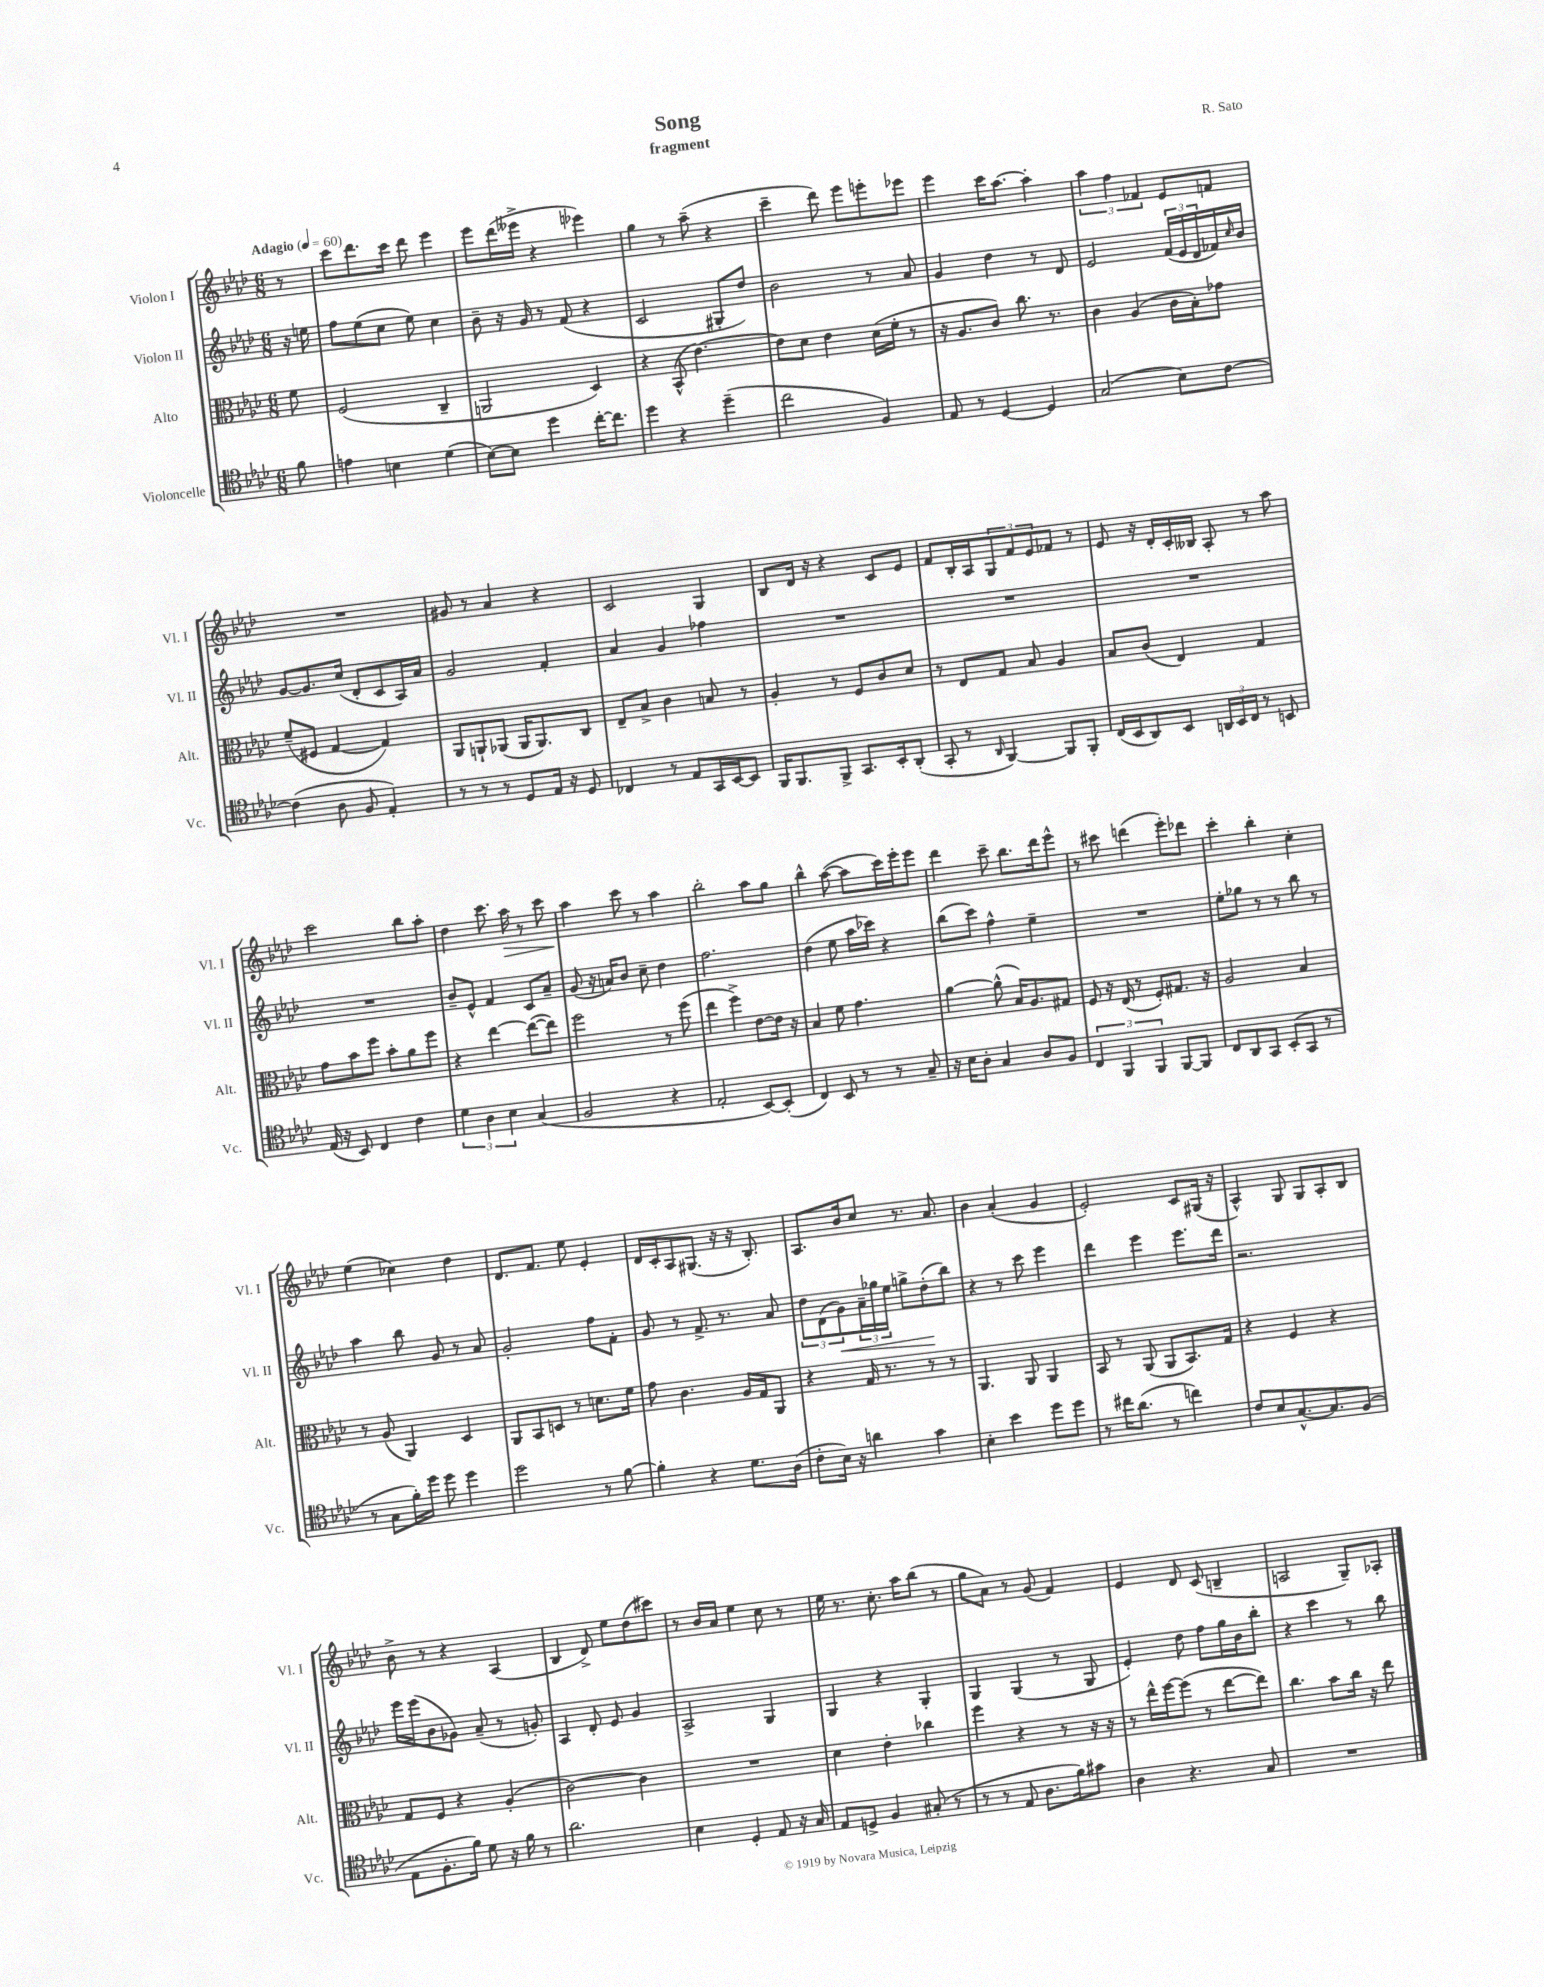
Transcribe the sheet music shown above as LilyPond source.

\header { title = "Song" composer = "R. Sato" subtitle = "fragment" }
<<
\new StaffGroup <<
\new Staff = "s0" \with { instrumentName = "Violon I" shortInstrumentName = "Vl. I" } {
    \clef treble \key aes \major \numericTimeSignature \time 6/8 \partial 8 \tempo "Adagio" 4 = 60
    r8 |
    c'''8 des'''8. c'''16 des'''8 ees'''4 |
    ees'''8 des'''16( eeses'''16-> r4 ees'''4) |
    g''4 r8 aes''8--( r4 |
    c'''4-- des'''8) ees'''8 e'''8-. ees'''8 |
    ees'''4 c'''16 aes''8.~ aes''4-. |
    \tuplet 3/2 { aes''4 f''4 fes'4 } ees'8 f'8 |
    R2. |
    gis'8 r8 aes'4 r4 |
    c'2 g4 |
    bes8 des'16 r16 r4 c'8 ees'8 |
    f'8 bes16-. aes16 \tuplet 3/2 { g8 f'8 ees'8 } fes'8 r8 |
    ees'8 r16 des'16-. c'16-. beses16 aes8-. r8 aes''8 |
    c'''2 bes''8 aes''8-. |
    des''4 c'''8. aes''16\> r8 c'''8 |
    aes''4\! c'''8 r8 aes''4 |
    bes''2-. aes''8 g''8 |
    bes''4-^ aes''8~( aes''8 c'''16) ees'''16-. ees'''8 |
    des'''4 c'''8-- bes''8. des'''16 ees'''8-^ |
    r8 cis'''8 d'''4( ees'''8-.) des'''8 |
    c'''4-. bes''4-. c''4-. |
    ees''4( ces''4) des''4 |
    des'8. f'8. ees''8 ees'4-. |
    des'16 c'16-. aes8 gis8.( r16 r16 bes8.-.) |
    aes8. bes'16 c''8 r8. aes'8. |
    bes'4 aes'4-.( g'4 |
    ees'2-.) c'8 gis16( r16 |
    aes4-^) g8 g8 aes8-. bes8 |
    bes'8-> r8 r4 aes4( |
    bes4 des'8->) ees''8 des''8( cis'''8) |
    r8 bes'16 aes'16 ees''4 c''8 r8 |
    ees''16 r8. c''8.-. aes''16 bes''8( r8 |
    g''8 aes'8) r8 g'8( f'4) |
    ees'4 des'8 c'8( b4-- |
    a2 g8--) aes8-. \bar "|." |
}
\new Staff = "s1" \with { instrumentName = "Violon II" shortInstrumentName = "Vl. II" } {
    \clef treble \key aes \major \numericTimeSignature \time 6/8 \partial 8
    r16 e''16 |
    f''8 ees''8( c''8 ees''8) c''4 |
    bes'8-- r16 g'16 r8 f'8( r4 |
    c'2 gis8-. des''8) |
    bes'2 r8 aes'8 |
    g'4 des''4 r8 des'8 |
    ees'2 \tuplet 3/2 { f'16( ees'16 des'16 } fes'16) \grace { c''16 } bes'16 |
    g'8~ g'8. c''16( des'8-. c'8 aes16) aes'16 |
    g'2 f'4-. |
    aes'4 g'4 fes''4 |
    R2. |
    R2. |
    R2. |
    R2. |
    bes'8-- ees'8-^ f'4 c'8 aes'8-- |
    g'8( r16 a'16) bes'8 c''8-- des''4 |
    f''2. |
    des''4( ees''8 aes''16 ces'''16) r4 |
    bes''8( c'''8) f''4-^ ees''4-- |
    R2. |
    ees''8-. ges''8 r8 r8 bes''8 r8 |
    aes''4 bes''8 g'8 r8 aes'8 |
    g'2-. f''8 f'8-. |
    g'8 r8 f'8.-> r8. aes'8 |
    \tuplet 3/2 { des''8 des'8( g'8\<) } \tuplet 3/2 { aes'16-- ges''16 ees''16 } g''8-> des''8-.\!( bes''8) |
    r4 r8 c'''8 ees'''4 |
    des'''4 ees'''4 ees'''8. des'''16 |
    r2. |
    ees'''16 ees'''16( bes'8 ges'8) aes'8--( r8 g'8-.) |
    aes4 des'8-. ees'8 g'4 |
    aes2-> g4 |
    g4 r4 g4-. |
    g4 g4( r8 g8 |
    ees'4-.) des''8 f''8 g''16 bes'16 bes''8-. |
    r4 c'''4 r8 bes''8 \bar "|." |
}
\new Staff = "s2" \with { instrumentName = "Alto" shortInstrumentName = "Alt." } {
    \clef alto \key aes \major \numericTimeSignature \time 6/8 \partial 8
    f'8 |
    f2( c4-- |
    a,2 des4) |
    r4 bes,8-^( ees'4.~) |
    ees'8 des'8 ees'4 des'16( f'16-. r8 |
    r16 aes8. c'8) c''8. r8. |
    c'4 aes4( c'16 bes16-.) ges'8 |
    f'8--( fis8 g4~ g4) |
    aes,8 a,8-! aes,8( aes,16 aes,8.) c8 |
    ees8-- bes8-> c'4 b8 r8 |
    aes4-. r8 f8 c'8 des'8 |
    r8 ees8 g8 bes8 aes4 |
    bes8 c'8( ees4) g4 |
    g'8 bes'8 f''8 bes'8-. aes'8 f''8 |
    r4 ees''4~ ees''8~( ees''8) |
    f''2 r8 f''8( |
    ees''4 f''4->) ees'8~ ees'16 r16 |
    bes4 f'8 g'4. |
    aes'4~ aes'8-^( bes16) aes8. gis8 |
    f8 r16 ees16( r8 f8-.) gis8. r16 |
    aes2 bes4 |
    r8 aes8( aes,4) des4 |
    aes,8 bes,8 d8 r8 d'8. f'16 |
    g'8 c'4. aes16 g16 aes,8 |
    r4 g16 r8. r8 r8 |
    aes,4. aes,8 aes,4 |
    bes,8 r8 aes,8( aes,8 bes,8.) g16 |
    r4 f4 r4 |
    g8 f8 r4 aes4-.( |
    c'2~) c'4 |
    R2. |
    des'4 ees'4-. ces''4 |
    f''4 r4 r8 r16 r16 |
    r8 ees''16-^ f''16~ f''8( r8 ees''8~ ees''8) |
    c''4. bes'8 c''16 r16 ees''8 \bar "|." |
}
\new Staff = "s3" \with { instrumentName = "Violoncelle" shortInstrumentName = "Vc." } {
    \clef tenor \key aes \major \numericTimeSignature \time 6/8 \partial 8
    f'8 |
    e'4 b4 des'4( |
    bes8~) bes8 des''4 c''16~-. c''8. |
    des''4 r4 des''4--( |
    c''2 f4) |
    ees8 r8 des4~ des4 |
    g2( bes8) c'8~ |
    c'4( aes8 f8 ees4-.) |
    r8 r8 r8 des8 ees16 r16 des8 |
    ces4 r8 ees8 g,16 bes,16~ bes,8 |
    f,16 f,8. f,8-> g,8. bes,16-. aes,8-.( |
    g,8-. r8 \grace { aes,16 } f,4~) f,8 f,8-. |
    c16( bes,16 aes,8) bes,8 \tuplet 3/2 { a,16 bes,16 c16 } r8 b,8 |
    ees16( r16 bes,8) c4 c'4 |
    \tuplet 3/2 { des'4 aes4 bes4 } g4( |
    f2 r4 |
    ees2-. bes,8~) bes,8-.( |
    c4) bes,8 r8 r8 g8-- |
    r16 bes16 aes8-. g4 aes8 f8 |
    \tuplet 3/2 { c4 f,4 f,4 } f,8~ f,8 |
    c8 aes,8 g,8 bes,8-.( g,8 r8 |
    r8 g8 f'16-.) des''16 des''8 des''4 |
    des''2 r8 f'8~ |
    f'4-. r4 des'8. aes16( |
    c'8-. bes16) r16 a'4 g'4 |
    bes4-. bes'4 des''8 des''8 |
    r8 cis''16 aes'8.( r8 c''4) |
    c'8 bes8 g8.~-^ g8. f8( |
    ees8 f8.-. f'16) des'8 r16 f'16 r8 |
    aes'2. |
    bes4 des4-. ees8 r16 g16 |
    ees8 d8-> f4 gis8-.( r8 |
    r8 r8 ees8 aes8. f'16) gis'8 |
    aes4 r4. g8 |
    R2. \bar "|." |
}
>>
>>
\layout { \context { \Score \remove "Bar_number_engraver" } }
